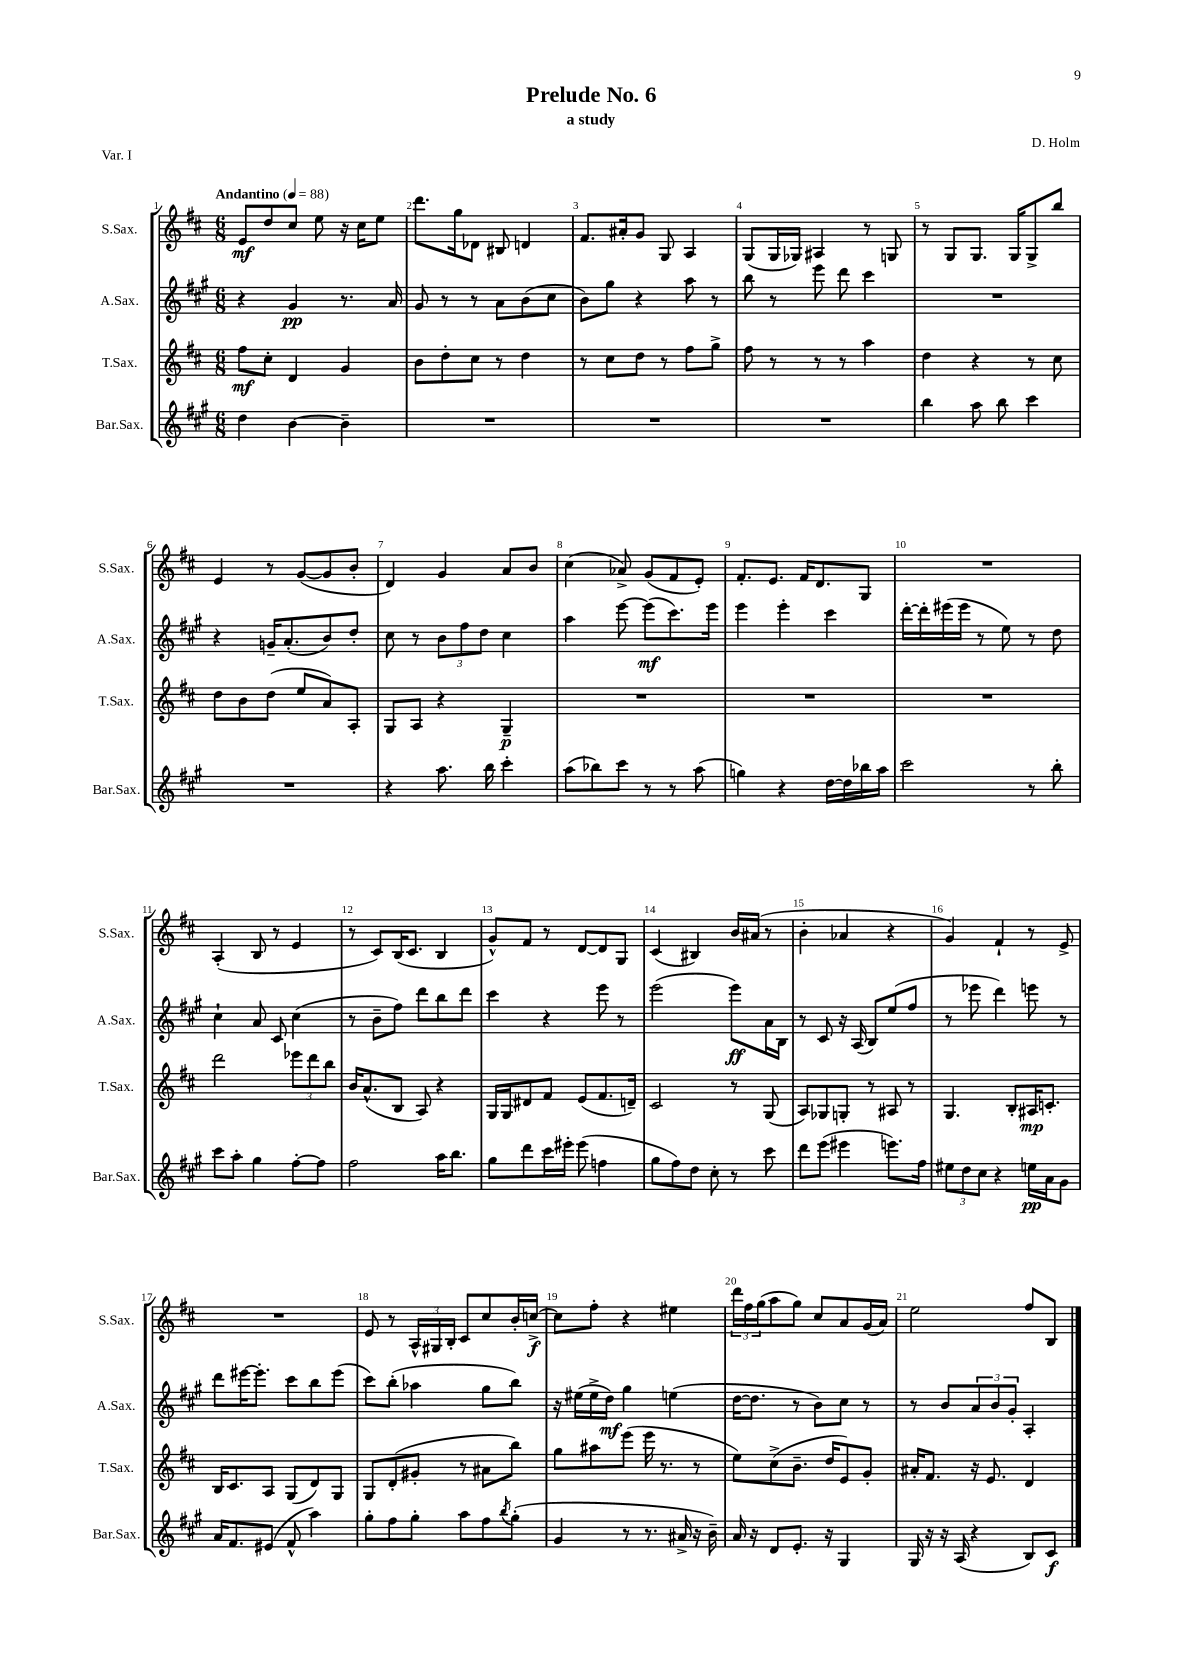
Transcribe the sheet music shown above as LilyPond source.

\header { title = "Prelude No. 6" composer = "D. Holm" subtitle = "a study" piece = "Var. I" }
<<
\new StaffGroup <<
\new Staff = "s0" \with { instrumentName = "S.Sax." shortInstrumentName = "S.Sax." } {
    \clef treble \key d \major \numericTimeSignature \time 6/8 \tempo "Andantino" 4 = 88
    e'8\mf d''8 cis''8 e''8 r16 cis''16 e''8 |
    d'''8. g''16 des'8 bis8 d'4 |
    fis'8. ais'16-. g'8 g8 a4 |
    g8( g16 ges16) ais4 r8 g8 |
    r8 g8 g8. g16 g8-> b''8 |
    e'4 r8 g'8~( g'8 b'8-. |
    d'4) g'4 a'8 b'8 |
    cis''4( aes'8->) g'8( fis'8 e'8-.) |
    fis'8.-. e'8. fis'16 d'8. g8 |
    R2. |
    a4-.( b8 r8 e'4 |
    r8 cis'8) b16( cis'8. b4 |
    g'8-^) fis'8 r8 d'8~ d'8 g8 |
    cis'4( bis4) b'16 ais'16( r8 |
    b'4-. aes'4 r4 |
    g'4) fis'4-! r8 e'8-> |
    R2. |
    e'8 r8 \tuplet 3/2 { a16-^ gis16 b16-. } cis'8 cis''8 b'16-. c''16~->\f |
    c''8 fis''8-. r4 eis''4 |
    \tuplet 3/2 { d'''16 fis''16 g''16( } a''8 g''8) cis''8 a'8 g'16( a'16) |
    e''2 fis''8 b8 \bar "|." |
}
\new Staff = "s1" \with { instrumentName = "A.Sax." shortInstrumentName = "A.Sax." } {
    \clef treble \key a \major \numericTimeSignature \time 6/8
    r4 gis'4\pp r8. a'16 |
    gis'8 r8 r8 a'8 b'8( cis''8 |
    b'8) gis''8 r4 a''8 r8 |
    b''8 r8 e'''8 d'''8 cis'''4 |
    R2. |
    r4 g'16-- a'8.-.( b'8) d''8-. |
    cis''8 r8 \tuplet 3/2 { b'8 fis''8 d''8 } cis''4 |
    a''4 e'''8~ e'''8\mf( cis'''8.) e'''16 |
    e'''4 e'''4-. cis'''4 |
    d'''16~-. d'''16-. eis'''16( eis'''16 r8 e''8) r8 d''8 |
    cis''4-! a'8 cis'8 cis''4( |
    r8 b'8-- fis''8) d'''8 b''8 d'''8 |
    cis'''4 r4 e'''8 r8 |
    e'''2( e'''8\ff) a'16 b16 |
    r8 cis'8 r16 a16( b8) e''8( fis''8 |
    r8 ees'''8 d'''4) e'''8 r8 |
    d'''8 eis'''16~ eis'''8.-. cis'''8 b''8 eis'''8( |
    cis'''8) b''8-.( aes''4 gis''8 b''8) |
    r16 eis''16( eis''16-> d''16\mf) gis''4 e''4( |
    d''16~ d''8. r8 b'8) cis''8 r8 |
    r8 b'8 \tuplet 3/2 { a'8 b'8 gis'8-. } a4-. \bar "|." |
}
\new Staff = "s2" \with { instrumentName = "T.Sax." shortInstrumentName = "T.Sax." } {
    \clef treble \key d \major \numericTimeSignature \time 6/8
    fis''8\mf cis''8-. d'4 g'4 |
    b'8 d''8-. cis''8 r8 d''4 |
    r8 cis''8 d''8 r8 fis''8 g''8-> |
    fis''8 r8 r8 r8 a''4 |
    d''4 r4 r8 cis''8 |
    d''8 b'8 d''8( e''8 a'8) a8-. |
    g8 a8 r4 g4--\p |
    R2. |
    R2. |
    R2. |
    d'''2 \tuplet 3/2 { ees'''8 d'''8 b''8 } |
    b'16 a'8.-^( b8 a8) r4 |
    g16 g16 dis'8 fis'8 e'8( fis'8. d'16--) |
    cis'2 r8 g8( |
    a8) ges8 g8-. r8 ais8 r8 |
    g4. b8-. ais16\mp c'8.-. |
    b16 cis'8. a8 g8( d'8) g8 |
    g8 d'8-.( gis'8-. r8 ais'8 b''8) |
    g''8 ais''8 e'''8( e'''16 r8. r8 |
    e''8) cis''8->( b'8.-- d''16 e'8) g'8-. |
    ais'16-. fis'8. r16 e'8. d'4 \bar "|." |
}
\new Staff = "s3" \with { instrumentName = "Bar.Sax." shortInstrumentName = "Bar.Sax." } {
    \clef treble \key a \major \numericTimeSignature \time 6/8
    d''4 b'4~ b'4-- |
    R2. |
    R2. |
    R2. |
    b''4 a''8 b''8 cis'''4 |
    R2. |
    r4 a''8. b''16 cis'''4-. |
    a''8( bes''8) cis'''8 r8 r8 a''8( |
    g''4) r4 d''16~ d''16 bes''16 a''16 |
    cis'''2 r8 b''8-. |
    cis'''8 a''8-. gis''4 fis''8~-. fis''8 |
    fis''2 a''16 b''8. |
    gis''8 d'''8 cis'''16 eis'''16-. eis'''8( f''4 |
    gis''8 fis''8) d''8 cis''8-. r8 cis'''8 |
    d'''8 e'''8( eis'''4 e'''8.) fis''16 |
    \tuplet 3/2 { eis''8 d''8 cis''8 } r4 e''16\pp a'16 gis'8 |
    a'16 fis'8. eis'8( fis'8-^ a''4) |
    gis''8-. fis''8 gis''8-. a''8 fis''8 \acciaccatura { b''8 } gis''8-.( |
    gis'4 r8 r8. ais'16-> r16 b'16--) |
    a'16 r16 d'8 e'8.-. r16 gis4 |
    gis16 r16 r16 a16( r4 b8) cis'8\f \bar "|." |
}
>>
>>
\layout { \context { \Score \override BarNumber.break-visibility = ##(#f #t #t) barNumberVisibility = #all-bar-numbers-visible } }
